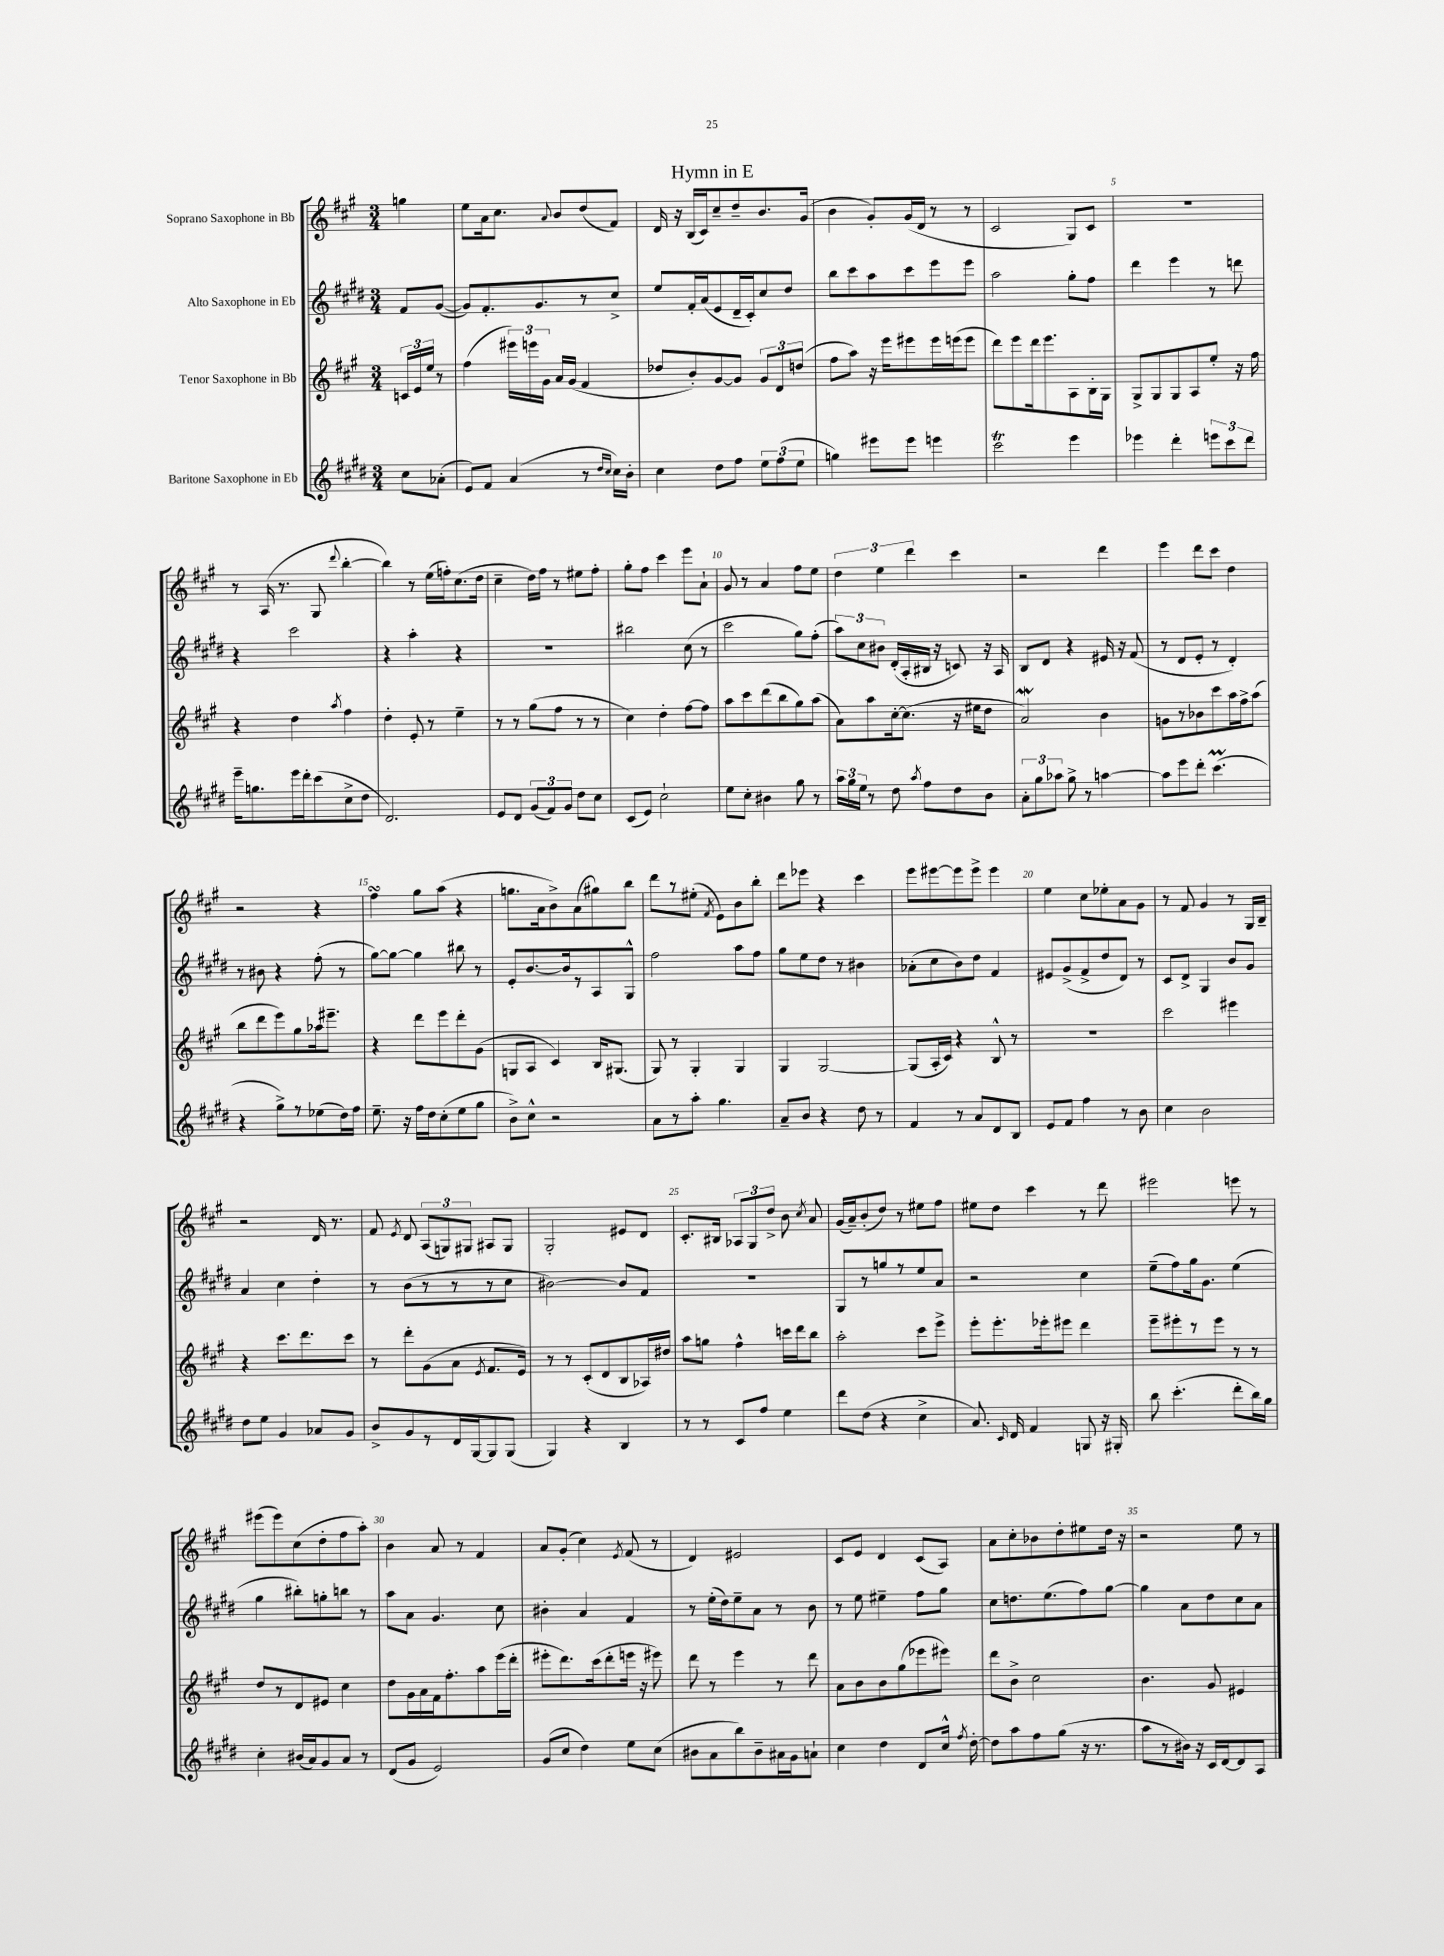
\header { title = "Hymn in E" }
<<
\new StaffGroup <<
\new Staff = "s0" \with { instrumentName = "Soprano Saxophone in Bb" } {
    \clef treble \key a \major \numericTimeSignature \time 3/4 \partial 4
    \autoBeamOff g''4 |
    e''8[ a'16 cis''8.] \appoggiatura { a'8 } b'8[ d''8( fis'8]) |
    d'16 r16 b16[( cis'16) cis''8-- d''8-- b'8. gis'16]( |
    b'4 gis'8[-.) gis'16( d'16] r8 r8 |
    cis'2 gis8[) cis'8] |
    R2. |
    r8 a16( r8. gis8 \appoggiatura { d'''8 } b''4~-. |
    b''4) r8 e''16[( f''16-.) cis''8.( d''16] |
    cis''4-- d''16[) fis''16] r8 eis''8[ fis''8]-. |
    gis''8[-. fis''8] cis'''4 e'''8[ a'8]-! |
    gis'8 r8 a'4 fis''8[ e''8] |
    \tuplet 3/2 { d''4 e''4 d'''4 } cis'''4 |
    r2 d'''4 |
    e'''4 d'''8[ cis'''8] d''4 |
    r2 r4 |
    fis''4\turn gis''8[ a''8]( r4 |
    g''8.[ a'16 b'8->) a'8( gis''8) b''8] |
    d'''8[ r8 eis''8]-.( \acciaccatura { fis'8 } e'8[) b'8 b''8]-. |
    d'''8[ ees'''8] r4 cis'''4 |
    e'''8[ eis'''8~ eis'''8 eis'''8]-> eis'''4 |
    e''4 cis''8[ ees''8-. a'8 gis'8] |
    r8 fis'8 gis'4 r8 gis16[ b16]-- |
    r2 d'16 r8. |
    fis'8 \acciaccatura { e'8 } d'8 \tuplet 3/2 { a8[( g8) gis8] } ais8[ gis8] |
    gis2-. eis'8[ d'8] |
    cis'8.[-. bis16] \tuplet 3/2 { aes8[ gis8 d''8]-> } b'8 \acciaccatura { cis''8 } a'8 |
    gis'16[( a'16--) b'8-.( d''8]) r8 eis''8[ fis''8] |
    eis''8[ d''8] cis'''4 r8 d'''8 |
    eis'''2 e'''8 r8 |
    eis'''8[( eis'''8) cis''8( d''8-. fis''8 a''8]-.) |
    b'4 a'8 r8 fis'4 |
    a'8[ gis'8]-.( cis''4) \acciaccatura { e'8 } fis'8( r8 |
    d'4) eis'2 |
    cis'8[ e'8] d'4 cis'8[( a8]) |
    a'8[ cis''8-. bes'8 d''8-. eis''8 d''16] r16 |
    r2 e''8 r8 \bar "|." |
}
\new Staff = "s1" \with { instrumentName = "Alto Saxophone in Eb" } {
    \clef treble \key e \major \numericTimeSignature \time 3/4 \partial 4
    \autoBeamOff fis'8[ gis'8]~( |
    gis'8[) fis'8.-. gis'8. r8 cis''8]-> |
    e''8[ fis'16-. a'16( e'8 dis'16-- cis'16-.) cis''8 dis''8] |
    b''8[ cis'''8 a''8 cis'''8 e'''8 e'''8] |
    a''2 gis''8[-. fis''8] |
    dis'''4 e'''4 r8 d'''8 |
    r4 cis'''2 |
    r4 a''4-. r4 |
    R2. |
    bis''2 cis''8( r8 |
    cis'''2 gis''8[) fis''8]-.( |
    \tuplet 3/2 { a''8[) cis''8 bis'8] } dis'16[-.( a16-. bis16] r16 c'8) r16 a16 |
    b8[ dis'8] r4 eis'16 r16 fis'8( |
    r8 dis'8[ e'8]-. r8 dis'4-.) |
    r8 bis'8 r4 fis''8-.( r8 |
    gis''8[~) gis''8]~ gis''4 bis''8 r8 |
    e'8[-. b'8.~ b'16 r8 a8 gis8]-^ |
    fis''2 a''8[ fis''8] |
    gis''8[ e''8 dis''8] r8 bis'4 |
    aes'8[-.( cis''8 b'8) dis''8] fis'4 |
    eis'8[ gis'8->( fis'8-> dis''8 dis'8]) r8 |
    cis'8[ dis'8]-> gis4 b'8[ gis'8] |
    a'4 cis''4 dis''4-. |
    r8 b'8[( r8 r8 r8 cis''8] |
    bis'2~) bis'8[ fis'8] |
    R2. |
    gis8[ r8 g''8 r8 e''8 a'8] |
    r2 cis''4 |
    e''8[--( fis''8) gis''16 gis'8.] e''4( |
    gis''4 bis''8[-.) g''8-. b''8] r8 |
    a''8[ a'8] gis'4. cis''8 |
    bis'4-. a'4 fis'4 |
    r8 e''16[-.( dis''16) e''8-- a'8] r8 b'8 |
    r8 e''8 eis''4-- fis''8[ gis''8] |
    cis''8[ d''8. e''8.( fis''8) gis''8]~ |
    gis''4 a'8[ dis''8 cis''8 a'8] \bar "|." |
}
\new Staff = "s2" \with { instrumentName = "Tenor Saxophone in Bb" } {
    \clef treble \key a \major \numericTimeSignature \time 3/4 \partial 4
    \autoBeamOff \tuplet 3/2 { c'16[ e'16 e''16] } r8 |
    fis''4( \tuplet 3/2 { eis'''16[) e'''16 gis'16] } a'16[ gis'16]( fis'4 |
    des''8[ b'8-.) gis'8~ gis'8] \tuplet 3/2 { gis'8[ d'8 d''8]( } |
    fis''8[ a''8]) r16 e'''16[ eis'''8 eis'''16 e'''16( e'''8] |
    d'''8[) e'''8 d'''16 e'''8. a8 b16-. gis16] |
    gis8[-> gis8 gis8 a8 e''8]-. r16 fis''16 |
    r4 d''4 \acciaccatura { a''8 } fis''4 |
    d''4-. e'8-. r8 e''4-- |
    r8 r8 gis''8[( fis''8] r8 r8 |
    cis''4) d''4-. fis''8[~ fis''8] |
    a''8[ cis'''8 d'''8( b''8 gis''8) a''8]( |
    a'8[) a''8 cis''16~-. cis''8.]( r16 eis''16[ d''8] |
    a'2\mordent) b'4 |
    g'8[ r8 bes'8 cis'''8 a''16 fis''16-> a''8]( |
    b''8[ d'''8 e'''8) gis''8 aes''16 eis'''8.]-- |
    r4 d'''8[ e'''8 d'''8-. gis'8]( |
    g8[ a8] cis'4) b16[ gis8.]( |
    gis8) r8 gis4-. gis4 |
    gis4 gis2~ |
    gis8[( a16-. cis'16]) r4 b8-^ r8 |
    R2. |
    cis'''2 eis'''4 |
    r4 cis'''8.[ d'''8. cis'''8] |
    r8 d'''8[-. gis'8( a'8] \acciaccatura { e'8 } fis'8.[ e'16]) |
    r8 r8 cis'8[-.( d'8 b8 aes16) dis''16] |
    a''8[ g''8] fis''4-^ c'''16[ d'''16 b''8] |
    a''2-. cis'''8[ e'''8]-> |
    e'''8[-. e'''8.-. ees'''16-. eis'''8] d'''4 |
    e'''8[-- eis'''8-. r8 eis'''8] r8 r8 |
    d''8[ r8 d'8 eis'8] cis''4 |
    d''8[ gis'16 a'16 fis'16 fis''8.-. a''8 e'''16( d'''16]-. |
    eis'''8[-. d'''8.) cis'''16( d'''8-. e'''16] r16 eis'''8) |
    d'''8 r8 e'''4 r8 d'''8 |
    a'8[ b'8 b'8 gis''8( ees'''8 eis'''8]) |
    d'''8[ b'8]-> cis''2 |
    b'4. gis'8 eis'4 \bar "|." |
}
\new Staff = "s3" \with { instrumentName = "Baritone Saxophone in Eb" } {
    \clef treble \key e \major \numericTimeSignature \time 3/4 \partial 4
    \autoBeamOff cis''8[ aes'8]-.( |
    e'8[) fis'8] a'4( r8 \grace { dis''16[ cis''16] } cis''16[) b'16]-. |
    cis''4 dis''8[ fis''8] \tuplet 3/2 { e''8[ fis''8( e''8] } |
    g''4) eis'''8[ eis'''8] e'''4 |
    cis'''2\trill e'''4 |
    ees'''4 dis'''4-. \tuplet 3/2 { e'''8[ cis'''8 dis'''8] } |
    e'''16[-- g''8. e'''16 dis'''16-. cis'''8( cis''8-> dis''8] |
    dis'2.) |
    e'8[ dis'8] \tuplet 3/2 { gis'8[( fis'8) gis'8] } dis''8[ cis''8] |
    cis'8[( e'8]) cis''2-! |
    e''8[ cis''8]-. bis'4 gis''8 r8 |
    \tuplet 3/2 { a''16[ gis''16 e''16] } r8 dis''8 \acciaccatura { a''8 } fis''8[ dis''8 b'8] |
    \tuplet 3/2 { a'8[-. gis''8 aes''8] } gis''8-> r8 a''4~ |
    a''8[ e'''8 dis'''8]-. cis'''4.\prall( |
    r4 gis''8[->) r8 ees''8( dis''16) fis''16] |
    e''8.-- r16 fis''16[ dis''16 cis''8-.( e''8 gis''8] |
    b'8[->) cis''8]-^ r2 |
    a'8[ r8 a''8]-. gis''4. |
    a'8[-- b'8] r4 dis''8 r8 |
    fis'4 r8 a'8[ dis'8 b8] |
    e'8[ fis'8] fis''4 r8 b'8 |
    cis''4 b'2 |
    dis''8[ e''8] gis'4 aes'8[ gis'8] |
    b'8[-> gis'8 r8 dis'16 gis16~ gis8 gis8]( |
    gis4) r4 b4 |
    r8 r8 cis'8[ fis''8] e''4 |
    dis'''8[ dis''8]( r4 cis''4-> |
    a'8.) \grace { cis'16 } dis'16 fis'4 g8 r16 gis16-. |
    b''8 cis'''4.-.( dis'''8[-. b''16) gis''16] |
    cis''4-. bis'16[( a'16) gis'8 a'8] r8 |
    dis'8[( gis'8] e'2) |
    gis'8[( cis''8] dis''4) e''8[ cis''8]( |
    bis'8[ a'8 b''8) bis'8-- ais'16 gis'16 a'8]-! |
    cis''4 dis''4 dis'8[ cis''16]-^ \acciaccatura { fis''8 } dis''16~-. |
    dis''8[ a''8 fis''8 gis''8]( r16 r8. |
    a''8[ r8 bis'16]) r16 cis'16[ dis'16~ dis'8 a8] \bar "|." |
}
>>
>>
\layout { \context { \Score \override BarNumber.break-visibility = ##(#f #t #t) barNumberVisibility = #(every-nth-bar-number-visible 5) } }
